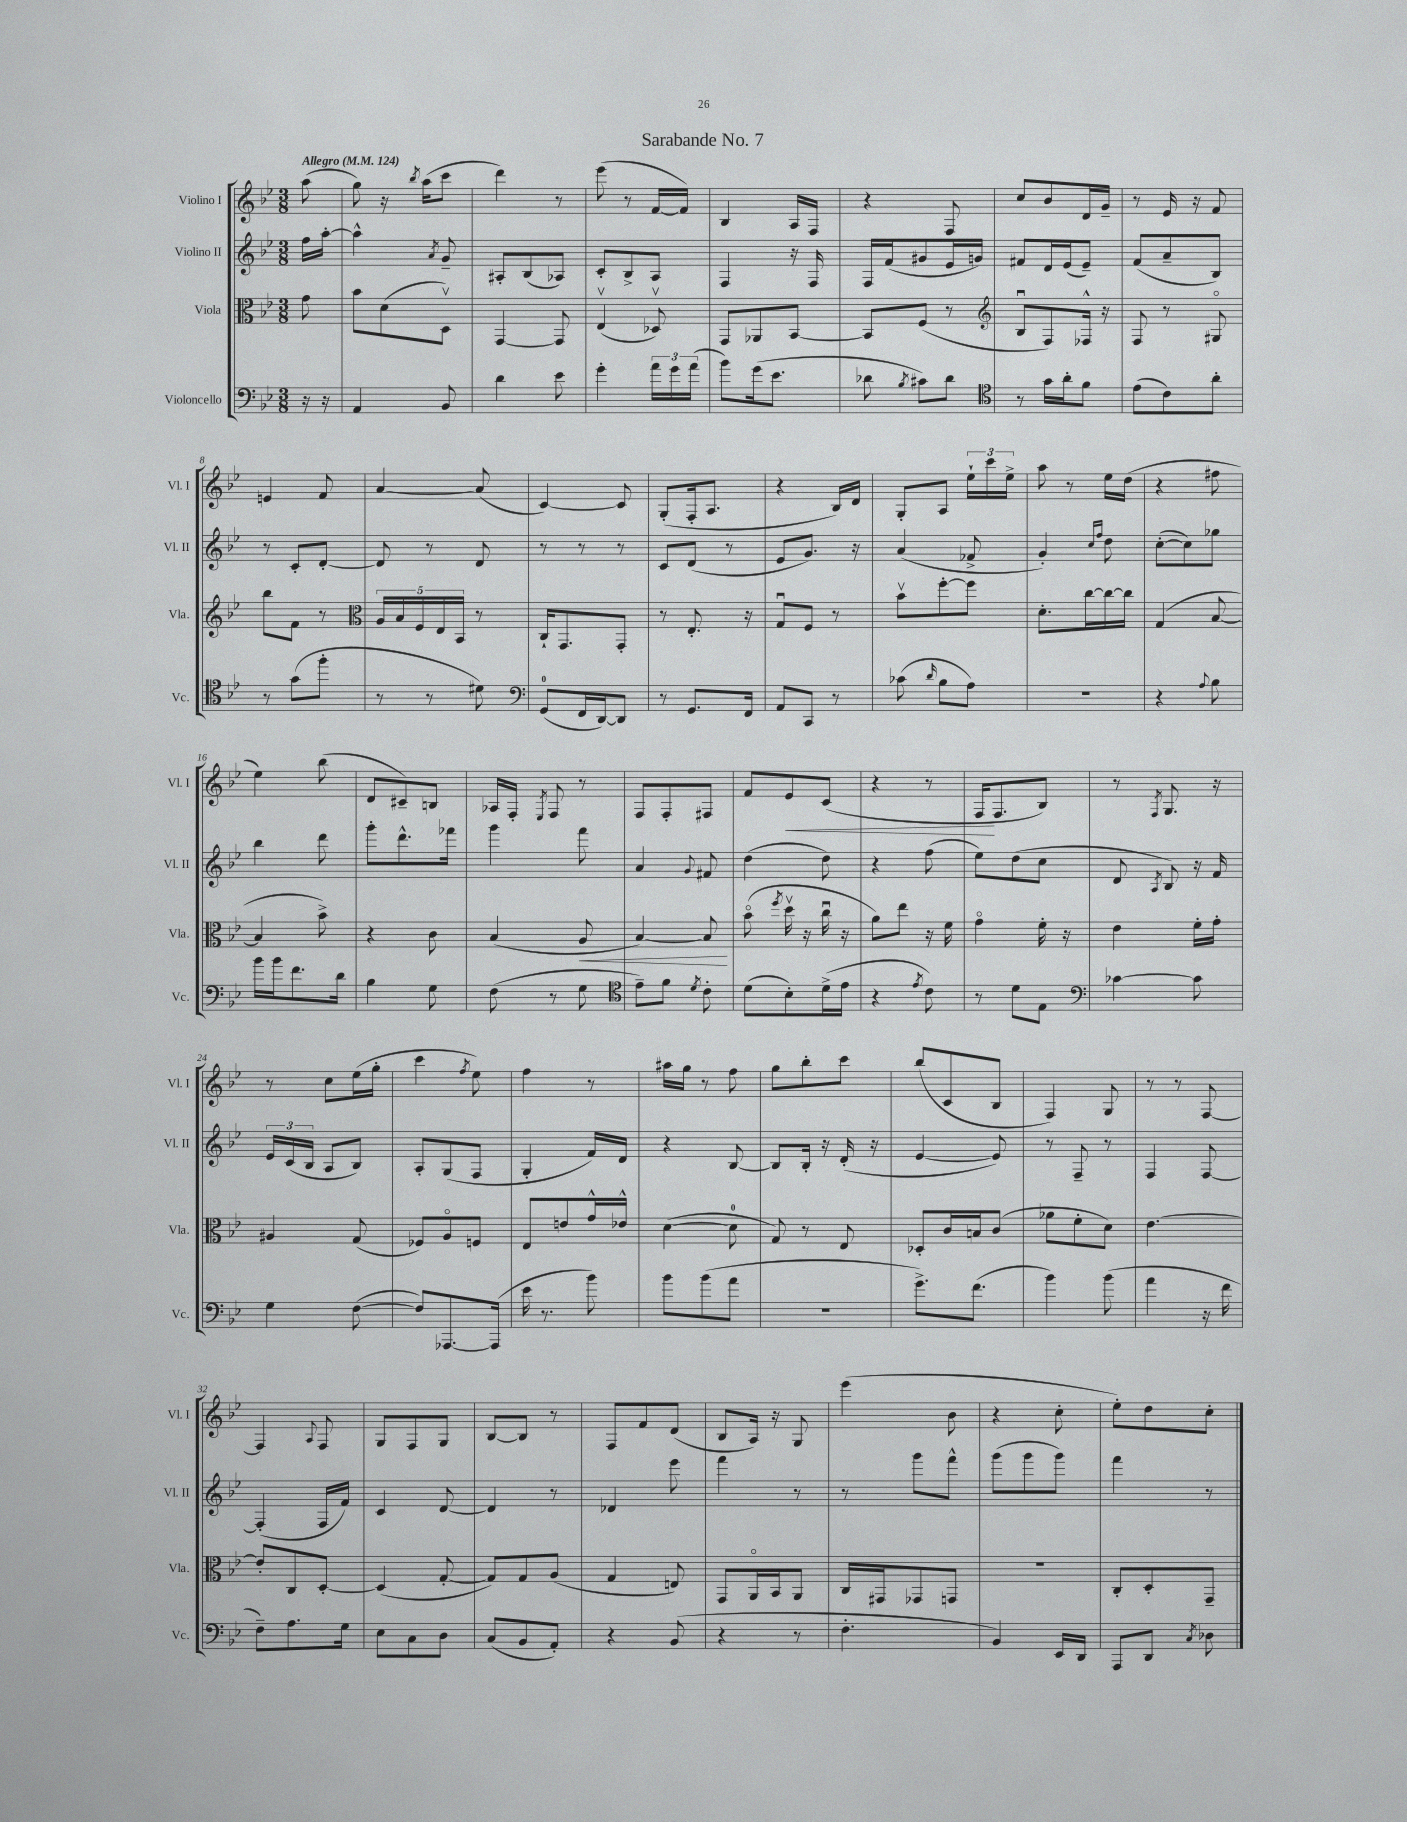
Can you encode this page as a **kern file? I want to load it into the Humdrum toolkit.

**kern	**kern	**kern	**kern
*staff4	*staff3	*staff2	*staff1
*clefF4	*clefC3	*clefG2	*clefG2
*k[b-e-]	*k[b-e-]	*k[b-e-]	*k[b-e-]
*M3/8	*M3/8	*M3/8	*M3/8
*MM124	*MM124	*MM124	*MM124
16r	8g	16ff	(8aa
16r	.	[16aa'	.
=	=	=	=
4AA	8b-	4aa^^]	8gg)
.	(8d	.	16r
.	.	.	8qbb-
.	.	.	(16aa
.	.	8qa	.
8BB-	8Dv)	8g~	8ccc
=	=	=	=
4d	[4GG	8A#'	4ddd)
.	.	(8B-	.
8e-	8GG]	8A-)	8r
=	=	=	=
4g'	(4E-v	8c'	(8eee-
.	.	8B-^	8r
24a	8D-v)	8A	[16f
24g	.	.	.
.	.	.	16f])
(24a	.	.	.
=	=	=	=
8b-)	8GG	4F	4B-
(16g	8AA-	.	.
8.e-	.	.	.
.	[8BB-	16r	16A
.	.	16F	16F
=	=	=	=
8d-	8BB-]	16F	4r
.	.	(16f	.
8qB-	.	.	.
8c#)	(8F	8g#	.
8d-	8r	16e-	8F
.	.	16g)	.
=	=	=	=
*clefC4	*clefG2	*	*
8r	8B-u	8f#	8cc
16g	8F)	16d	8b-
16a'	.	(16e-	.
8f	16F-^^	8e-~)	16d
.	16r	.	16g~
=	=	=	=
(8e-	8F	(8f	8r
8c)	8r	8a~	16e-
.	.	.	16r
8a'	8G#o	8B-)	8f
=	=	=	=
8r	8bb-	8r	4e
(8g	8f	8c'	.
8ff'	8r	[8d'	8f
=	=	=	=
*	*clefC3	*	*
8r	20A	8d]	[4a
.	20B-	.	.
.	20F	.	.
8r	.	8r	.
.	20E-	.	.
.	20BB-	.	.
8d#)	8r	8d	(8a]
=	=	=	=
*clefF4	*	*	*
(8GG	16C`	8r	[4c)
.	8.GG	.	.
16FF	.	8r	.
[16DD)	.	.	.
8DD]	8GG'	8r	8c]
=	=	=	=
8r	8r	8c	(8G'
8.GG	8.E-'	(8d	16F'
.	.	.	8.A
.	.	8r	.
16FF	16r	.	.
=	=	=	=
8AA	8Gu	8e-	4r
8CC	8F	8.g)	.
8r	8r	.	16B-)
.	.	16r	16d
=	=	=	=
(8c-	8b-v	(4a	8G'
16qqd	.	.	.
8B-	[8ff'	.	8A
8A)	8ff]	8f-^	24ee-`
.	.	.	24ccc
.	.	.	24ee-^
=	=	=	=
4.r	8.d'	4g')	8aa
.	.	.	8r
.	[16cc	.	.
.	.	16qqcc	.
.	.	16qqff	.
.	16cc_	8dd	16ee-
.	16cc]	.	(16dd
=	=	=	=
4r	(4G	([8cc'	4r
.	.	8cc])	.
8qqA	.	.	.
8B-	[8B-	8gg-	8ff#
=	=	=	=
16b-	4B-]	4bb-	4ee-)
16b-	.	.	.
8.f	.	.	.
.	8b-^)	8ddd	(8bb-
16d	.	.	.
=	=	=	=
4B-	4r	8ggg'	8d
.	.	8.ddd^^	8c#~)
8G	8c	.	8B
.	.	16fff-	.
=	=	=	=
(8F	(4B-	4ggg	16A-
.	.	.	16F'
.	.	.	8qE-
8r	.	.	8F
8G	8A	8fff	8r
=	=	=	=
*clefC4	*	*	*
8e-~)	[4B-)	4a	8F
8f	.	.	8F'
8qd	.	8qqg	.
8c'	8B-]	8f#	8F#
=	=	=	=
(8d	(8b-o	(4dd	8f
.	8qff	.	.
8B-')	16ddv	.	8e-
.	16r	.	.
(16d^	16ccu	8dd)	(8c
16e-	16r	.	.
=	=	=	=
4r	8a)	4r	4r
.	8ee-	.	.
8qe-	.	.	.
8c)	16r	(8ff	8r
.	16f	.	.
=	=	=	=
8r	4go	8ee-)	16F
.	.	.	8.F
8d	.	(8dd	.
8E-	16f'	8cc	8B-)
.	16r	.	.
=	=	=	=
*clefF4	*	*	*
[4c-	4e-	8d	8r
.	.	8qA	8qF
.	.	8B-)	8.G
8c-]	16f'	16r	.
.	16g'	16f	16r
=	=	=	=
4G	4A#	24e-	8r
.	.	(24c	.
.	.	24B-	.
.	.	8A	8cc
([8F	(8G	8B-)	(16ee-
.	.	.	16gg'
=	=	=	=
8F])	8F-)	8A'	4ccc
[8.AAA-	8Ao	(8G	.
.	.	.	8qff
.	8F	8F	8ee-)
(16AAA-]	.	.	.
=	=	=	=
16e-	8E-	4G'	4ff
8.r	.	.	.
.	8e	.	.
8b-)	16g^^	16f)	8r
.	16e-^^	16d	.
=	=	=	=
8b-	([4d	4r	16aa#
.	.	.	16gg
(8b-	.	.	8r
8a	8d]	[8B-	8ff
=	=	=	=
4.r	8G)	8B-]	8gg
.	8r	16B-'	8bb-'
.	.	16r	.
.	8E-	(16d'	8ccc
.	.	16r	.
=	=	=	=
8.g^)	8D-'	[4e-	(8bb-
.	16c	.	8c
(8.f	16B	.	.
.	(8c	8e-])	8B-
=	=	=	=
4b-)	8a-	8r	4F)
.	8f'	8F~	.
(8b-	8d)	8r	8G
=	=	=	=
4a	[4.e-	4F	8r
.	.	.	8r
16r	.	[8F	[8F
16f	.	.	.
=	=	=	=
8F~)	8e-']	(4F']	4F]
8.A	8C	.	.
.	.	.	8qqA
.	[8D'	16F	8F
16G	.	16f)	.
=	=	=	=
8E-	(4D]	4c	8G
8C	.	.	8F
8D	[8G'	[8d	8G
=	=	=	=
(8C	8G])	4d]	[8B-
8BB-	8G	.	8B-]
8AA')	(8A	8r	8r
=	=	=	=
4r	4G	4d-	8F
.	.	.	8f
(8BB-	8E)	8eee-	(8d
=	=	=	=
4r	8GG	4fff	8B-
.	16AAo	.	16A)
.	16BB-	.	16r
8r	8AA	8r	8G
=	=	=	=
4.F'	16C	8r	(4eee-
.	16GG#	.	.
.	8GG-	8ggg	.
.	8GG	8fff^^	8b-
=	=	=	=
4BB-)	4.r	(8ggg	4r
.	.	8ggg	.
16EE-	.	8ggg)	8cc'
16DD	.	.	.
=	=	=	=
8AAA	8C'	4fff	8ee-')
8DD	8D'	.	8dd
8qC	.	.	.
8D-	8GG~	8r	8cc'
==	==	==	==
*-	*-	*-	*-
